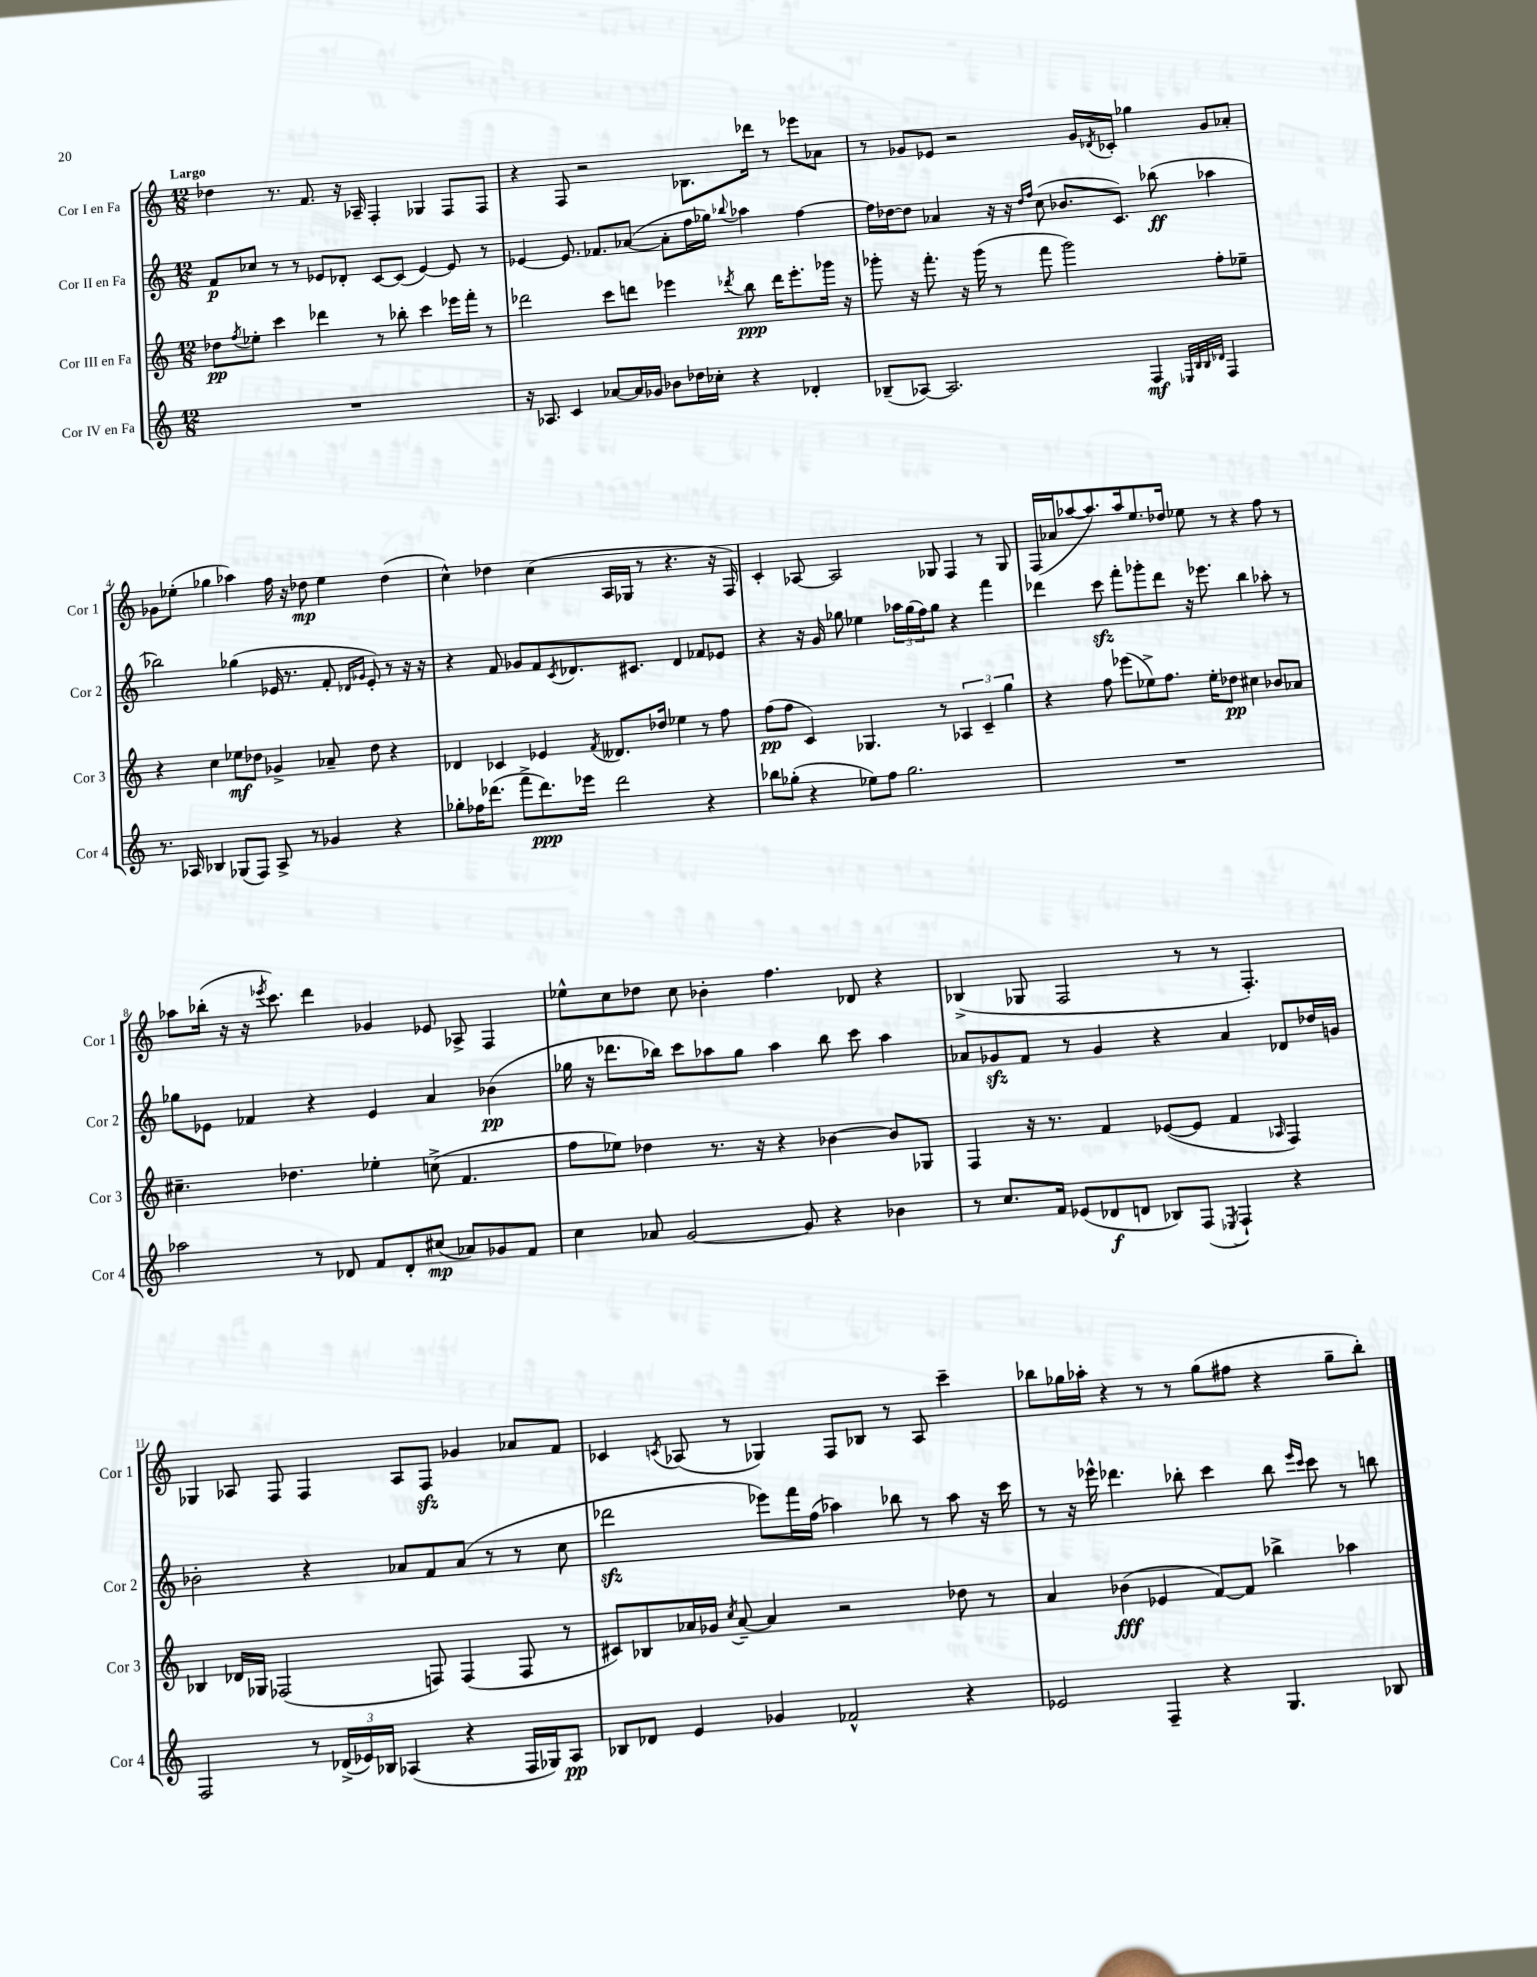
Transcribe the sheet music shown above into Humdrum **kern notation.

**kern	**dynam	**kern	**dynam	**kern	**dynam	**kern	**dynam
*part4	*part4	*part3	*part3	*part2	*part2	*part1	*part1
*staff4	*staff4	*staff3	*staff3	*staff2	*staff2	*staff1	*staff1
*I"Cor IV en Fa	*	*I"Cor III en Fa	*	*I"Cor II en Fa	*	*I"Cor I en Fa	*
*I'Cor 4	*	*I'Cor 3	*	*I'Cor 2	*	*I'Cor 1	*
*clefG2	*	*clefG2	*	*clefG2	*	*clefG2	*
*k[]	*	*k[]	*	*k[]	*	*k[]	*
*M12/8	*	*M12/8	*	*M12/8	*	*M12/8	*
=1	=1	=1	=1	=1	=1	=1	=1
!	!	!	!	!	!	!LO:TX:a:B:t=Largo	!
1.r	.	8dd-X\L	pp	8f/L	p	4dd-X\	.
.	.	8qff/	.	.	.	.	.
.	.	8ee-X'\J	.	8cc-X/J	.	.	.
.	.	4ccc\	.	8r	.	8.r	.
.	.	.	.	8r	.	.	.
.	.	.	.	.	.	8.f/	.
.	.	4ddd-X\	.	8e-X/L	.	.	.
.	.	.	.	8d-X'/J	.	16r	.
.	.	.	.	.	.	16A-X~/	.
.	.	8r	.	[8c/L	.	4F'/	.
.	.	8bb-X'\	.	(8c/J]	.	.	.
.	.	4ccc\	.	[4e-/)	.	4G-X/	.
.	.	16eee-X\LL	.	8e-/]	.	8F/L	.
.	.	16fff'\JJ	.	.	.	.	.
.	.	8r	.	8r	.	8F/J	.
=2	=2	=2	=2	=2	=2	=2	=2
16r	.	2ddd-X\	.	[4e-X/	.	4r	.
8.A-X/	.	.	.	.	.	.	.
4c/	.	.	.	8.e-/]	.	8F/	.
.	.	.	.	.	.	2r	.
.	.	.	.	8.f-X/L	.	.	.
[8a-X/L	.	8ccc\L	.	.	.	.	.
16a-/L]	.	8dddn\J	.	([8a-X/J	.	.	.
16g-X/JJ	.	.	.	.	.	.	.
8b-X\L	.	4eee-X\	.	8a-'\L]	.	.	.
16dd-X\L	.	.	.	16ff\L	.	8.B-X\L	.
16cc-X'\JJ	.	.	.	16gg-X\JJ)	.	.	.
.	.	8qddd-X/	.	8qqbb-X/	.	.	.
4r	.	8bb\	ppp	4aa-X\	.	.	.
.	.	.	.	.	.	16ddd-X\Jk	.
.	.	16ddd-\KL	.	.	.	8r	.
.	.	8.eee-'\	.	.	.	.	.
4d-X'/	.	.	.	[4ff\	.	8eee-X\L	.
.	.	16ggg-X\Jk	.	.	.	8a-X\J	.
.	.	16r	.	.	.	.	.
=3	=3	=3	=3	=3	=3	=3	=3
(8B-X~/L	.	8ggg-X'\	.	16ff\LL]	.	8r	.
.	.	.	.	[16dd-X\J	.	.	.
[8A-X/J)	.	16r	.	8dd-\J]	.	8g-X/L	.
.	.	8.fff'\	.	.	.	.	.
2.A-/]	.	.	.	4a-X/	.	8e-X/J	.
.	.	16r	.	.	.	2r	.
.	.	(16ggg-\	.	.	.	.	.
.	.	8r	.	16r	.	.	.
.	.	.	.	16r	.	.	.
.	.	.	.	16qqdd-/LL	.	.	.
.	.	.	.	16qqff/JJ	.	.	.
.	.	8fff\	.	(8cc\	.	.	.
.	.	2ggg-\)	.	8.b-X/L	.	.	.
.	.	.	.	.	.	16g-/LL	.
.	.	.	.	.	.	8qd-X/	.
.	.	.	.	8.c/J)	.	16c-X'/JJ	.
4F/	mf	.	.	.	.	4gg-X\	.
.	.	.	.	(8bb-X\	ff	.	.
32qqE-X/LLL	.	.	.	.	.	.	.
32qqB-/	.	.	.	.	.	.	.
32qqB-/	.	.	.	.	.	.	.
32qqd-X/JJJ	.	.	.	.	.	.	.
4F/	.	8ff'\L	.	4aa-X\	.	8g-/L	.
.	.	8ee-X~\J	.	.	.	8a-X'/J	.
!!LO:LB:g=z
=4	=4	=4	=4	=4	=4	=4	=4
8.r	.	4r	.	2bb-X\)	.	8g-X\L	.
.	.	.	.	.	.	(8ee-X'\J	.
16A-X/	.	.	.	.	.	.	.
4B-X/	.	4cc\	.	.	.	4gg-X\	.
(8G-X/L	.	8ee-X\L	mf	(4gg-X\	.	4aa-X\)	.
8F/J)	.	8dd-X\J	.	.	.	.	.
8A-^/	.	4g-X^/	.	16e-X/	.	16ff\	.
.	.	.	.	8.r	.	16r	.
8r	.	.	.	.	.	8dd-X\	mp
4g-X/	.	8a-X~/	.	8f'/	.	4ee-\	.
.	.	.	.	16qqd-X/LL	.	.	.
.	.	.	.	16qqg-X/JJ	.	.	.
.	.	8dd-\	.	8e-'/)	.	.	.
4r	.	4r	.	8r	.	(4dd-\	.
.	.	.	.	16r	.	.	.
.	.	.	.	16r	.	.	.
=5	=5	=5	=5	=5	=5	=5	=5
8gg-X'\L	.	4d-X/	.	4r	.	4cc^^\)	.
16ff-X\K	.	.	.	.	.	.	.
(8.ddd-X\J	.	.	.	.	.	.	.
.	.	4c-X/	.	8f/	.	4dd-X\	.
8fff^\L	.	.	.	8g-X/L	.	.	.
8.ddd-\)	ppp	4e-X/	.	8f/	.	(4cc\	.
.	.	.	.	8qc/	.	.	.
.	.	.	.	8.d-X/	.	.	.
16eee-X\Jk	.	.	.	.	.	.	.
.	.	8qf/	.	.	.	.	.
2ddd-\	.	8.d--X/L	.	.	.	16A/LL	.
.	.	.	.	8.c#X/J	.	16G-X/JJ	.
.	.	.	.	.	.	8r	.
.	.	16dd-X/Jk	.	.	.	.	.
.	.	4ee-X\	.	4d-/	.	4.r	.
4r	.	8r	.	8f-X/L	.	.	.
.	.	8ff\	.	8e-X/J	.	16r	.
.	.	.	.	.	.	16F/)	.
=6	=6	=6	=6	=6	=6	=6	=6
8bb-X\L	.	(8ff\L	pp	4r	.	4c'/	.
(8gg-X'\J	.	8ff\J	.	.	.	.	.
4r	.	4c/)	.	16r	.	[8A-X/	.
.	.	.	.	16g/	.	.	.
.	.	.	.	8gg-X\	.	2A-/]	.
8ee-X\L)	.	4.G-X/	.	4ee-X\	.	.	.
8ff\J	.	.	.	.	.	.	.
2.gg-\	.	.	.	24aa-X\LL	.	.	.
.	.	.	.	(24gg-\	.	.	.
.	.	.	.	24ff\J)	.	.	.
.	.	8r	.	8gg-\J	.	8G-X/	.
.	.	6A-X/	.	4r	.	4F/	.
.	.	6c~/	.	.	.	.	.
.	.	.	.	4fff\	.	8r	.
.	.	6gg\	.	.	.	.	.
.	.	.	.	.	.	8G-/	.
=7	=7	=7	=7	=7	=7	=7	=7
1.r	.	4r	.	4ddd-X\	.	(16F/LL	.
.	.	.	.	.	.	16a-X/J	.
.	.	.	.	.	.	[8aa-X/	.
.	.	8ff\	.	8ccczz\	.	8.aa-/])	.
.	.	(8eee-X\L	.	8fff'\L	.	.	.
.	.	.	.	.	.	16aa-/k	.
.	.	8ee-X^\)	.	8ggg-X'\	.	8.ee/	.
.	.	8.ff\J	.	8ddd-\J	.	.	.
.	.	.	.	.	.	16dd-X/Jk	.
.	.	.	.	16r	.	8ee-X\	.
.	.	16ee-'\KL	.	8.eee-X\	.	.	.
.	.	8dd-X\J	pp	.	.	8r	.
.	.	4cc#X\	.	4bb\	.	4r	.
.	.	8b-X/L	.	8aa-X'\	.	8ff\	.
.	.	8a-X/J	.	8r	.	8r	.
!!LO:LB:g=z
=8	=8	=8	=8	=8	=8	=8	=8
2aa-X\	.	4.cc#X~\	.	8gg-X\L	.	8aa-X\L	.
.	.	.	.	8e-X\J	.	(16bb-X'\Jk	.
.	.	.	.	.	.	16r	.
.	.	.	.	4f-X/	.	16r	.
.	.	.	.	.	.	8qeee-X/	.
.	.	.	.	.	.	8.ccc\)	.
.	.	4.dd-X\	.	.	.	.	.
8r	.	.	.	4r	.	4ddd\	.
8d-X/	.	.	.	.	.	.	.
8f/L	.	4ee-X'\	.	4e-/	.	4g-X/	.
8d-'/	.	.	.	.	.	.	.
(8cc#X/J	mp	(8ccn^\	.	4a/	.	8e-X/	.
8a-X/L)	.	4.f/	.	.	.	8A-X^/	.
8g-X/	.	.	.	(4b-X\	pp	4F/	.
8f/J	.	.	.	.	.	.	.
=9	=9	=9	=9	=9	=9	=9	=9
4cc\	.	8ff\L	.	16gg-X\	.	8ee-X^^\L	.
.	.	.	.	16r	.	.	.
.	.	8ee-X\J)	.	8.ddd-X\L	.	8cc\	.
8a-X/	.	4dd-X\	.	.	.	8dd-X\J	.
.	.	.	.	16bb-X\Jk)	.	.	.
[2g/	.	.	.	8ccc\L	.	8cc\	.
.	.	8.r	.	8aa-X\	.	4b-X'\	.
.	.	.	.	8gg-\J	.	.	.
.	.	16r	.	.	.	.	.
.	.	4r	.	4aa-\	.	4.ff\	.
8g/]	.	.	.	.	.	.	.
4r	.	[4b-X\	.	8bb-\	.	.	.
.	.	.	.	8ccc\	.	8d-X/	.
4b-X\	.	8b-/L]	.	4aa-\	.	4r	.
.	.	8G-X/J	.	.	.	.	.
=10	=10	=10	=10	=10	=10	=10	=10
8r	.	4F/	.	8a-X/L	.	(4B-X^/	.
8.cc/L	.	.	.	8g-Xzz/	.	.	.
.	.	16r	.	8f/J	.	8G-X/	.
16f/Jk	.	8.r	.	.	.	.	.
(8e-X/L	.	.	.	8r	.	2F/	.
8d-X/	f	4f/	.	4g-/	.	.	.
8dn/J	.	.	.	.	.	.	.
8B-X/L)	.	([8e-X/L	.	4r	.	.	.
(8F/J	.	8e-/J]	.	.	.	8r	.
8qE-X/	.	.	.	.	.	.	.
4F`/)	.	4f/	.	4a-/	.	8r	.
.	.	.	.	.	.	4.F'/)	.
.	.	16qqA-X/	.	.	.	.	.
4r	.	4F/)	.	8d-X/L	.	.	.
.	.	.	.	16dd-X/L	.	.	.
.	.	.	.	16gn/JJ	.	.	.
!!LO:LB:g=z
=11	=11	=11	=11	=11	=11	=11	=11
2F/	.	4B-X/	.	2b-X'\	.	4G-X/	.
.	.	16d-X/LL	.	.	.	8A-X/	.
.	.	16G-X/JJ	.	.	.	.	.
.	.	(2F-X/	.	.	.	8F/	.
8r	.	.	.	4r	.	4F/	.
(24d-X^/LL	.	.	.	.	.	.	.
24e-X/)	.	.	.	.	.	.	.
24B-X/JJ	.	.	.	.	.	.	.
(4A-X/	.	.	.	8a-X/L	.	8A-/L	.
.	.	8Fn/)	.	8f/	.	8Fzz/J	.
4r	.	(4F/	.	(8a-/J	.	4g-X/	.
.	.	.	.	8r	.	.	.
16F/LL	.	8F/	.	8r	.	8a-X/L	.
16G-X/J)	.	.	.	.	.	.	.
8A-/J	pp	8r	.	8cc\	.	8f/J	.
=12	=12	=12	=12	=12	=12	=12	=12
8B-X/L	.	8c#X/L)	.	2ddd-Xzz\	.	4c-X/	.
8d-X/J	.	8B-X/	.	.	.	.	.
.	.	.	.	.	.	8qcn/	.
4e/	.	16a-X/L	.	.	.	(8A-X/	.
.	.	16g-X/JJ	.	.	.	.	.
.	.	8qcc/	.	.	.	.	.
.	.	[8a-~/	.	.	.	8r	.
4g-X/	.	4a-/]	.	8eee-X\L)	.	4G-X/)	.
.	.	.	.	16fff\L	.	.	.
.	.	.	.	(16ff\JJ	.	.	.
2f-X^^/	.	2r	.	4aa-X\)	.	8F/L	.
.	.	.	.	.	.	8B-X/J	.
.	.	.	.	8bb-X\	.	8r	.
.	.	.	.	8r	.	8A-/	.
4r	.	8dd-X\	.	8aa-\	.	4ccc~\	.
.	.	8r	.	16r	.	.	.
.	.	.	.	16ccc\	.	.	.
=13	=13	=13	=13	=13	=13	=13	=13
2e-X/	.	4a/	.	8r	.	8bb-X\L	.
.	.	.	.	16r	.	16gg-X\L	.
.	.	.	.	16eee-X^^\	.	16aa-X'\JJ	.
.	.	(4b-X\	fff	4.ddd-X\	.	4r	.
4F~/	.	4e-X/	.	.	.	8r	.
.	.	.	.	8bb-X'\	.	8r	.
4r	.	[8f/L)	.	4ccc\	.	(8gg-\L	.
.	.	8f/J]	.	.	.	8ff#X\J	.
4.G/	.	4bb-X^\	.	8bb-\	.	4r	.
.	.	.	.	16qqeee-/LL	.	.	.
.	.	.	.	16qqccc/JJ	.	.	.
.	.	.	.	8ccc\	.	.	.
.	.	4aa-X\	.	8r	.	8gg-~\L	.
8B-X/	.	.	.	8bbn\	.	8bb-'\J)	.
==	==	==	==	==	==	==	==
*-	*-	*-	*-	*-	*-	*-	*-
